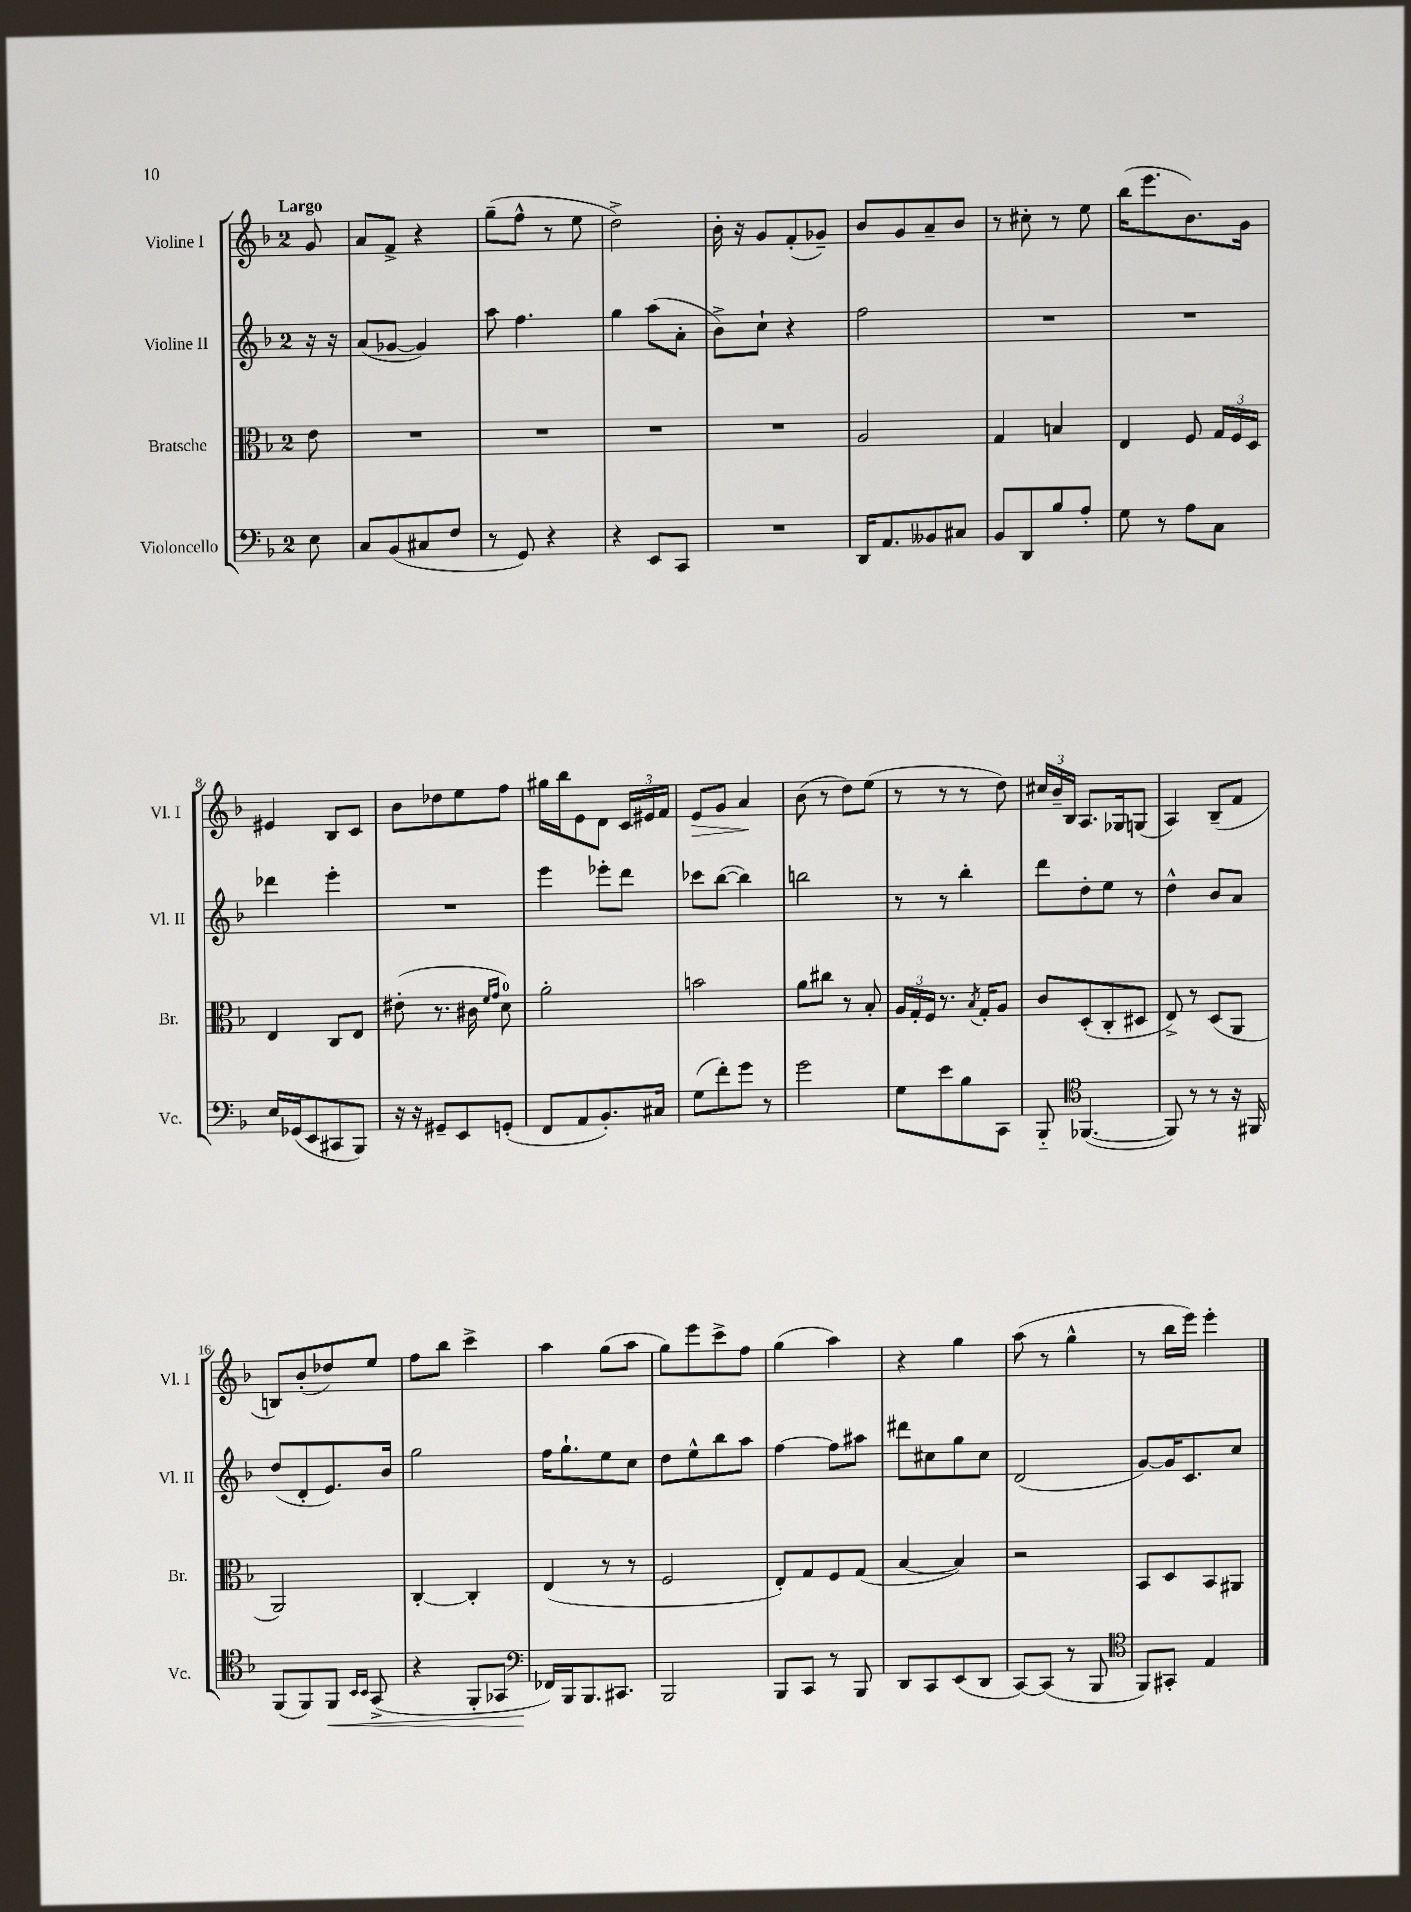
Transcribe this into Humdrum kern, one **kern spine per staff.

**kern	**dynam	**kern	**kern	**kern	**dynam
*part4	*part4	*part3	*part2	*part1	*part1
*staff4	*staff4	*staff3	*staff2	*staff1	*staff1
*I"Violoncello	*	*I"Bratsche	*I"Violine II	*I"Violine I	*
*I'Vc.	*	*I'Br.	*I'Vl. II	*I'Vl. I	*
*clefF4	*	*clefC3	*clefG2	*clefG2	*
*k[b-]	*	*k[b-]	*k[b-]	*k[b-]	*
*M2/4	*	*M2/4	*M2/4	*M2/4	*
=	=	=	=	=	=
!	!	!	!	!LO:TX:a:B:t=Largo	!
8E\	.	8e\	16r	8g/	.
.	.	.	16r	.	.
=1	=1	=1	=1	=1	=1
8C/L	.	2r	(8a/L	8a/L	.
(8BB-/	.	.	[8g-X/J	8f^/J	.
8C#X/	.	.	4g-/])	4r	.
8F/J	.	.	.	.	.
=2	=2	=2	=2	=2	=2
8r	.	2r	8aa\	(8gg~\L	.
8GG/)	.	.	4.ff\	8ff^^\J	.
4r	.	.	.	8r	.
.	.	.	.	8ee\	.
=3	=3	=3	=3	=3	=3
4r	.	2r	4gg\	2dd^\)	.
8EE/L	.	.	(8aa\L	.	.
8CC/J	.	.	8a'\J	.	.
=4	=4	=4	=4	=4	=4
2r	.	2r	8b-^\L)	16b-'\	.
.	.	.	.	16r	.
.	.	.	8cc`\J	8g/L	.
.	.	.	4r	(8f'/	.
.	.	.	.	8g-X~/J)	.
=5	=5	=5	=5	=5	=5
16DD/KL	.	2A/	2ff\	8b-/L	.
8.AA/	.	.	.	.	.
.	.	.	.	8g/	.
8BB--X/	.	.	.	8a~/	.
8C#X/J	.	.	.	8b-/J	.
=6	=6	=6	=6	=6	=6
8BB-/L	.	4G/	2r	8r	.
8DD/	.	.	.	8cc#X'\	.
8B-/	.	4Bn/	.	8r	.
8A'/J	.	.	.	8ee\	.
=7	=7	=7	=7	=7	=7
8G\	.	4E/	2r	(16bb-\KL	.
.	.	.	.	8.eee\	.
8r	.	.	.	.	.
8A\L	.	8F/	.	8.b-\)	.
8C\J	.	24G/LL	.	.	.
.	.	24F/	.	.	.
.	.	.	.	16g\Jk	.
.	.	24D/JJ	.	.	.
!!LO:LB:g=z
=8	=8	=8	=8	=8	=8
16E/LL	.	4E/	4ddd-X\	4e#X/	.
(16GG-X/J	.	.	.	.	.
8EE/	.	.	.	.	.
8CC#X/	.	8C/L	4eee'\	8B-/L	.
8BBB-/J)	.	8E/J	.	8c/J	.
=9	=9	=9	=9	=9	=9
16r	.	(8e#X'\	2r	8b-\L	.
16r	.	.	.	.	.
8GG#X~/L	.	8.r	.	8dd-X\	.
8EE/	.	.	.	8ee\	.
.	.	16c#X\	.	.	.
.	.	16qqf/LL	.	.	.
.	.	16qqg/JJ	.	.	.
(8GGn'/J	.	8d\)	.	8ff\J	.
=10	=10	=10	=10	=10	=10
8FF/L	.	2a'\	4eee\	16gg#X\LL	.
.	.	.	.	16bb-\J	.
8AA/	.	.	.	8e\	.
8.BB-'/)	.	.	8eee-X'\L	8d\J	.
.	.	.	8ddd\J	24c/LL	.
.	.	.	.	24e#X/	.
16C#X/Jk	.	.	.	.	.
.	.	.	.	24f/JJ	.
=11	=11	=11	=11	=11	=11
!	!	!	!	!	!LO:HP:b
(8G\L	.	2bn\	8ccc-X\L	8e/L	>
8f'\)	.	.	([8bb-\J	8g/J	.
8g\J	.	.	4bb-\])	4a/	.
8r	.	.	.	.	.
.	.	.	.	.	]
=12	=12	=12	=12	=12	=12
2g\	.	8a\L	2bbn\	(8b-\	.
.	.	8cc#X\J	.	8r	.
.	.	8r	.	8dd\L)	.
.	.	8B-'/	.	(8ee\J	.
=13	=13	=13	=13	=13	=13
8G\L	.	24A/LL	8r	8r	.
.	.	24G'/	.	.	.
.	.	24F/JJ	.	.	.
8e\	.	8.r	8r	8r	.
8B-\	.	.	4bb-'\	8r	.
.	.	8qB-/	.	.	.
.	.	16G'/KL	.	.	.
8CC\J	.	8A/J	.	8dd\)	.
=14	=14	=14	=14	=14	=14
8BBB-/	.	8c/L	8ddd\L	24cc#X/LL	.
.	.	.	.	24b-~/	.
.	.	.	.	24B-/JJ	.
*clefC4	*	*	*	*	*
([4.FF-X/	.	(8D'/	8dd'\	8.A/L	.
.	.	8C'/	8ee\J	.	.
.	.	.	.	16G-X/k	.
.	.	8D#X/J	8r	(8Gn/J	.
=15	=15	=15	=15	=15	=15
8FF-/])	.	8E^/)	4dd^^\	4A/)	.
8r	.	8r	.	.	.
8r	.	(8D/L	8b-/L	(8B-~/L	.
16r	.	8AA/J	8a/J	8f/J	.
16FF#X/	.	.	.	.	.
!!LO:LB:g=z
=16	=16	=16	=16	=16	=16
(8FF/L	.	2AA/)	(8dd/L	8Bn/L)	.
8FF/)	.	.	8d'/	(8b-'/	.
!	!LO:HP:b	!	!	!	!
8FF/J	<	.	8.e/)	8dd-X/)	.
16qqBB-/LL	.	.	.	.	.
16qqBB-/JJ	.	.	.	.	.
(8GG^/	.	.	.	8ee/J	.
.	.	.	16b-/Jk	.	.
=17	=17	=17	=17	=17	=17
4r	.	[4C'/	2gg\	8ff\L	.
.	.	.	.	8bb-\J	.
8FF'/L	.	4C'/]	.	4ccc^\	.
8GG-X/J	.	.	.	.	.
=18	=18	=18	=18	=18	=18
*clefF4	*	*	*	*	*
16FF-X/LL)	.	(4E/	16ff\KL	4aa\	.
16BBB-/J	[	.	8.gg`\	.	.
8.BBB-/	.	.	.	.	.
.	.	8r	8ee\	(8gg\L	.
8.CC#X/J	.	.	.	.	.
.	.	8r	8cc\J	8aa\J	.
=19	=19	=19	=19	=19	=19
2BBB-/	.	2F/	8dd\L	8gg\L)	.
.	.	.	8ee^^\	8eee\	.
.	.	.	8bb-\	8ccc^\	.
.	.	.	8aa\J	8ff\J	.
=20	=20	=20	=20	=20	=20
8BBB-/L	.	8E'/L)	[4ff\	(4gg\	.
8CC/J	.	8G/	.	.	.
8r	.	8F/	8ff\L]	4aa\)	.
8BBB-/	.	(8G/J	8aa#X\J	.	.
=21	=21	=21	=21	=21	=21
8DD/L	.	[4B-/	8ddd#X\L	4r	.
8CC/	.	.	8cc#X\	.	.
(8EE/	.	4B-/])	8gg\	4gg\	.
8DD/J	.	.	8cc#\J	.	.
=22	=22	=22	=22	=22	=22
[8CC/L)	.	2r	(2d/	(8aa\	.
(8CC/J]	.	.	.	8r	.
8r	.	.	.	4gg^^\	.
8BBB-/	.	.	.	.	.
=23	=23	=23	=23	=23	=23
*clefC4	*	*	*	*	*
8FF/L)	.	8BB-/L	[8g/L)	8r	.
8GG#X'/J	.	8D/	16g/K]	16bb-\LL	.
.	.	.	8.c/	16eee\JJ)	.
4E/	.	8BB-/	.	4eee'\	.
.	.	8AA#X/J	8cc/J	.	.
==	==	==	==	==	==
*-	*-	*-	*-	*-	*-
